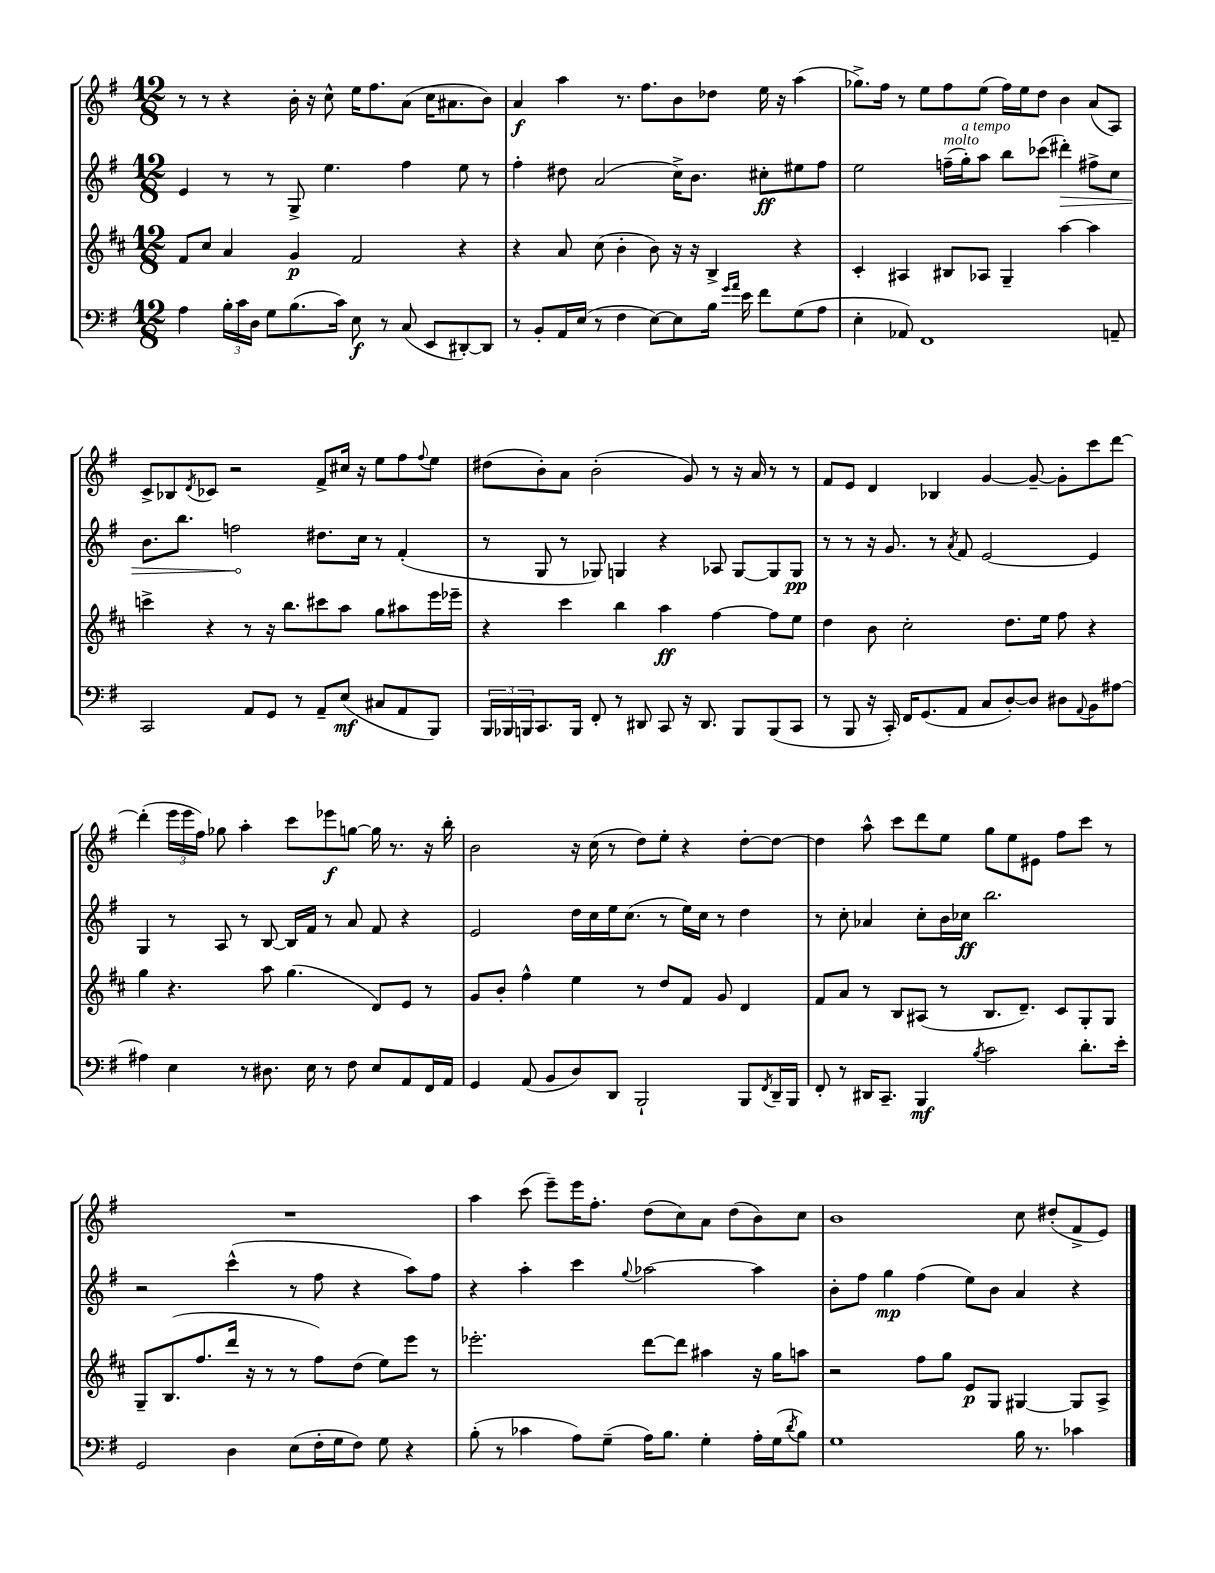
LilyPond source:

<<
\new StaffGroup <<
\new Staff = "s0" {
    \clef treble \key g \major \numericTimeSignature \time 12/8
    r8 r8 r4 b'16-. r16 c''8-^ e''16 fis''8. a'8( c''16 ais'8. b'8) |
    a'4\f a''4 r8. fis''8. b'8 des''8 e''16 r16 a''4( |
    ges''8.->) fis''16 r8 e''8 fis''8 e''8( fis''16) e''16 d''8 b'4 a'8( a8) |
    c'8-> bes8 \acciaccatura { d'8 } ces'8 r2 fis'8-> cis''16 r16 e''8 fis''8 \appoggiatura { fis''8 } e''8 |
    dis''8( b'8-.) a'8 b'2-.( g'8) r8 r16 a'16 r8 r8 |
    fis'8 e'8 d'4 bes4 g'4~ g'8~-- g'8-. c'''8 d'''8~ |
    d'''4-.( \tuplet 3/2 { e'''16 e'''16 fis''16) } ges''8 a''4-. c'''8 ees'''8\f g''8~ g''16 r8. r16 b''16-. |
    b'2 r16 c''16( r8 d''8) e''8-. r4 d''8~-. d''8~ |
    d''4 a''8-^ c'''8 d'''8 e''8 g''8 e''8 eis'8 fis''8 c'''8 r8 |
    R1. |
    a''4 c'''8( e'''8--) e'''16 fis''8.-. d''8( c''8) a'8 d''8( b'8) c''8 |
    b'1 c''8 dis''8-.( fis'8-> e'8) \bar "|." |
}
\new Staff = "s1" {
    \clef treble \key g \major \numericTimeSignature \time 12/8
    e'4 r8 r8 g8-> e''4. fis''4 e''8 r8 |
    fis''4-. dis''8 a'2( c''16->) b'8. cis''8-.\ff eis''8 fis''8 |
    e''2 f''16--^\markup { \italic "molto" }( g''16-.^\markup { \italic "a tempo" }) a''8 b''8 ces'''8( \once \override Hairpin.circled-tip = ##t dis'''4-.\>) fis''8-> c''8 |
    b'8. b''8. f''2\! dis''8. c''16 r8 fis'4-.( |
    r8 g8 r8 ges8) g4 r4 aes8 g8~ g8 g8\pp |
    r8 r8 r16 g'8. r8 \acciaccatura { a'8 } fis'8 e'2~ e'4 |
    g4 r8 a8 r8 b8~ b16 fis'16 r8 a'8 fis'8 r4 |
    e'2 d''16 c''16 e''16 c''8.( r8 e''16) c''16 r8 d''4 |
    r8 c''8-. aes'4 c''8-. b'16 ces''16\ff b''2. |
    r2 c'''4-^( r8 fis''8 r4 a''8) fis''8 |
    r4 a''4-. c'''4 \appoggiatura { g''8 } aes''2~ aes''4 |
    b'8-. fis''8 g''4\mp fis''4( e''8) b'8 a'4 r4 \bar "|." |
}
\new Staff = "s2" {
    \clef treble \key d \major \numericTimeSignature \time 12/8
    fis'8 cis''8 a'4 g'4\p fis'2 r4 |
    r4 a'8 cis''8( b'4-. b'8) r16 r16 b4-> r4 |
    cis'4-. ais4 bis8 aes8 g4-- a''4~ a''4 |
    c'''4-> r4 r8 r16 b''8. cis'''8 a''8 g''8 ais''8 e'''16 ees'''16-- |
    r4 cis'''4 b''4 a''4\ff fis''4~ fis''8 e''8 |
    d''4 b'8 cis''2-. d''8. e''16 fis''8 r4 |
    g''4 r4. a''8 g''4.( d'8) e'8 r8 |
    g'8 b'8-. fis''4-^ e''4 r8 d''8 fis'8 g'8 d'4 |
    fis'8 a'8 r8 b8 ais8( r8 b8. d'8.--) cis'8 g8-. g8 |
    g8-- b8.( fis''8. d'''16 r16 r8 r8 fis''8) d''8( e''8) e'''8 r8 |
    ees'''2.-. d'''8~ d'''8 ais''4 r16 g''16 a''8 |
    r2 fis''8 g''8 e'8\p g8 gis4~ gis8 a8-> \bar "|." |
}
\new Staff = "s3" {
    \clef bass \key g \major \numericTimeSignature \time 12/8
    a4 \tuplet 3/2 { b16-. c'16 d16 } g8 b8.( c'16) e8\f r8 c8( e,8 dis,8~-.) dis,8 |
    r8 b,8-. a,16 e16( r8 fis4 e8~) e8 b16 \grace { g'16 a'16 } e'16 fis'8 g8( a8 |
    e4-. aes,8) fis,1 a,8-- |
    c,2 a,8 g,8 r8 a,8-- e8\mf( cis8 a,8 b,,8) |
    \tuplet 3/2 { b,,16 bes,,16 b,,16 } c,8. b,,16 fis,8-. r8 dis,8 c,8 r16 dis,8. b,,8 b,,8( c,8 |
    r8 b,,8 r16 c,16-.) fis,16 g,8.( a,8 c8 d8~-.) d8 dis8 \appoggiatura { a,8 } b,8 ais8~ |
    ais4 e4 r8 dis8. e16 r8 fis8 e8 a,8 fis,16 a,16 |
    g,4 a,8( b,8 d8) d,8 b,,2-! b,,8 \acciaccatura { fis,8 } d,16-- b,,16 |
    fis,8-. r8 dis,16 c,8.-- b,,4\mf \acciaccatura { b8 } c'2 d'8.-. e'16-. |
    g,2 d4 e8( fis16-. g16 fis8) g8 r4 |
    b8-.( r8 ces'4 a8) g8--( a16) b8. g4-. a16-. g16( \acciaccatura { d'8 } b8) |
    g1 b16 r8. ces'4 \bar "|." |
}
>>
>>
\layout { \context { \Score \remove "Bar_number_engraver" } }
